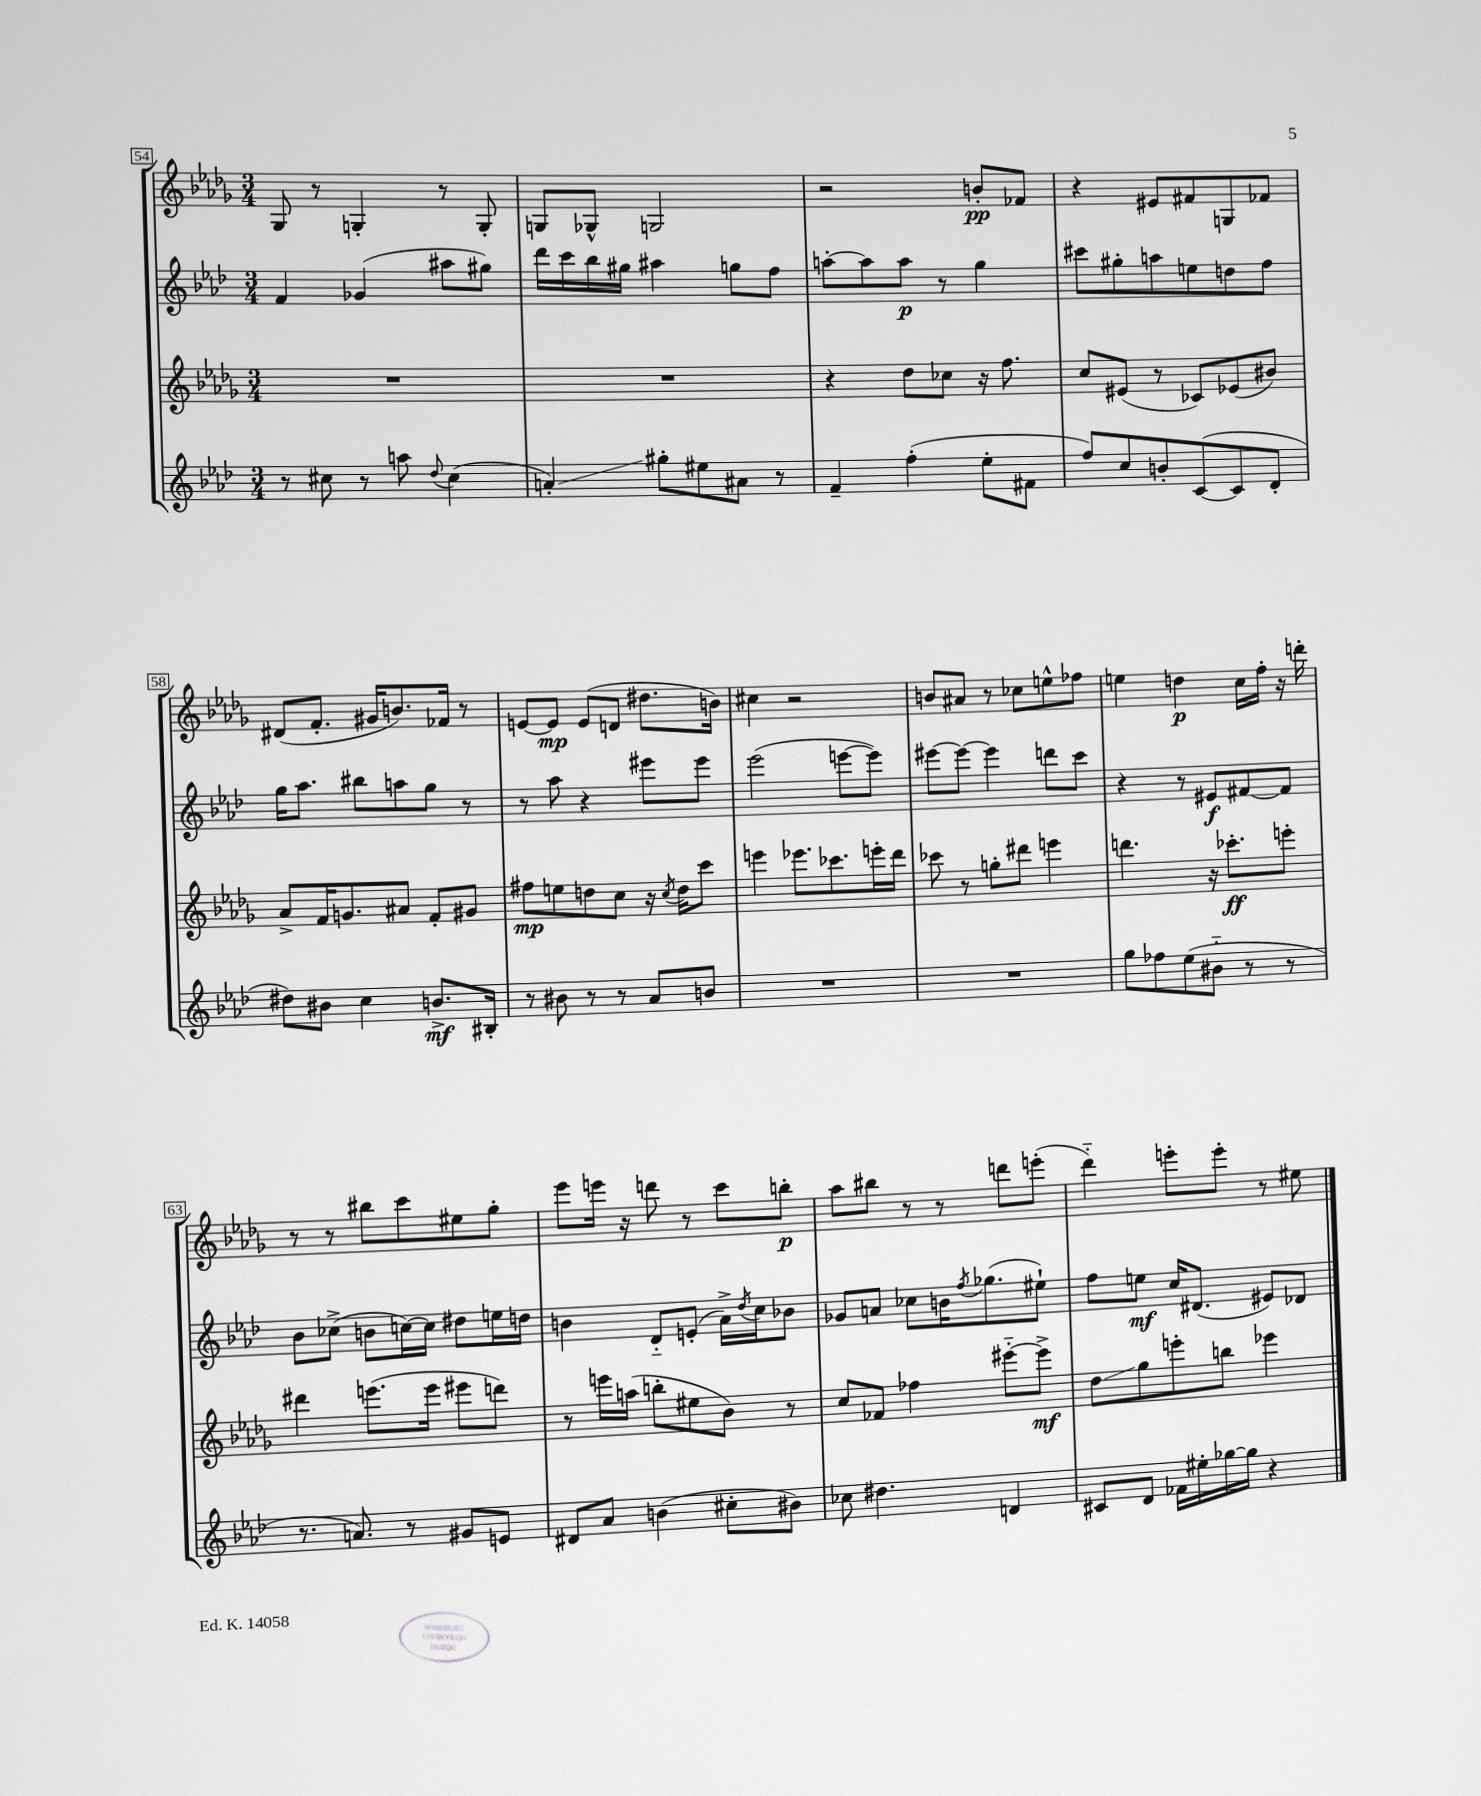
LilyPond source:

<<
\new StaffGroup <<
\new Staff = "s0" {
    \clef treble \key des \major \numericTimeSignature \time 3/4
    ges8 r8 g4-. r8 g8-. |
    g8 ges8-^ g2 |
    r2 b'8-.\pp fes'8 |
    r4 eis'8 fis'8 g8 fes'8 |
    dis'8( f'8.-. gis'16 b'8.) fes'16 r8 |
    e'8~ e'8\mp e'8( d'8 dis''8. b'16) |
    cis''4 r2 |
    b'8 ais'8 r8 ces''8 e''8-^ fes''8 |
    e''4 d''4\p c''16 f''16-. r16 d'''16-. |
    r8 r8 bis''8 c'''8 eis''8 ges''8-. |
    ees'''8 e'''16 r16 d'''8 r8 c'''8 b''8-.\p |
    aes''8 bis''8 r8 r8 d'''8 e'''8-.( |
    des'''4-_) e'''8-. e'''8-. r8 eis''8 \bar "|." |
}
\new Staff = "s1" {
    \clef treble \key aes \major \numericTimeSignature \time 3/4
    f'4 ges'4( ais''8 gis''8) |
    des'''16 c'''16 bes''16 gis''16 ais''4 g''8 f''8 |
    a''8~-. a''8 a''8\p r8 g''4 |
    cis'''8 gis''8-. a''8 e''8 d''8 f''8 |
    g''16 aes''8. bis''8 a''8 g''8 r8 |
    r8 aes''8 r4 eis'''8 eis'''8 |
    ees'''2( e'''8~ e'''8) |
    eis'''8~ eis'''8~ eis'''4 d'''8 c'''8 |
    r4 r8 eis'8\f fis'8~ fis'8 |
    bes'8 ces''8->( b'8 c''16~) c''16 dis''8 e''16 d''16 |
    b'4 des'8-_ e'8-.( aes'16->) \acciaccatura { des''8 } c''16 bes'8 |
    ges'8 a'8 ces''8 b'16 \acciaccatura { f''8 } ges''8.( eis''8-!) |
    f''8 e''8\mf c''16 dis'8.( eis'8) des'8 \bar "|." |
}
\new Staff = "s2" {
    \clef treble \key des \major \numericTimeSignature \time 3/4
    R2. |
    R2. |
    r4 des''8 ces''8 r16 f''8. |
    c''8 eis'8( r8 ces'8) ees'8( bis'8) |
    aes'8-> f'16 g'8. ais'8 f'8-. gis'8 |
    fis''8\mp e''8 d''8 c''8 r16 \acciaccatura { c''8 } d''16 c'''8 |
    e'''4 ees'''8. ces'''8. e'''16-. des'''16 |
    ces'''8 r8 g''8-. dis'''8 e'''4 |
    d'''4. r16 ces'''8.-.\ff e'''8-. |
    dis'''4 e'''8.( e'''16 eis'''8 d'''8) |
    r8 e'''16 a''16( b''8-. eis''8 bes'8) r8 |
    c''8 fes'8 fes''4 eis'''8~-_ eis'''8->\mf |
    des''8\glissando ges''8 e'''8-. b''8 ees'''4 \bar "|." |
}
\new Staff = "s3" {
    \clef treble \key aes \major \numericTimeSignature \time 3/4
    r8 cis''8 r8 a''8 \appoggiatura { des''8 } cis''4( |
    a'4-.\glissando) gis''8-. eis''8 ais'8 r8 |
    f'4-- f''4-.( ees''8-. fis'8 |
    f''8) c''8 b'8-. c'8~( c'8 des'8-. |
    dis''8) bis'8 c''4 b'8.->\mf bis16-. |
    r8 bis'8 r8 r8 aes'8 b'8 |
    R2. |
    R2. |
    g''8 fes''8 ees''8( bis'8-_ r8 r8 |
    r8. a'8.) r8 gis'8 e'8 |
    dis'8 aes'8 b'4( cis''8-. bis'8) |
    ces''8 dis''4. d'4 |
    cis'8 des'8 fes'16 eis''16-. ges''16~ ges''16 r4 \bar "|." |
}
>>
>>
\layout { \context { \Score currentBarNumber = #54 \override BarNumber.stencil = #(make-stencil-boxer 0.1 0.3 ly:text-interface::print) } }
